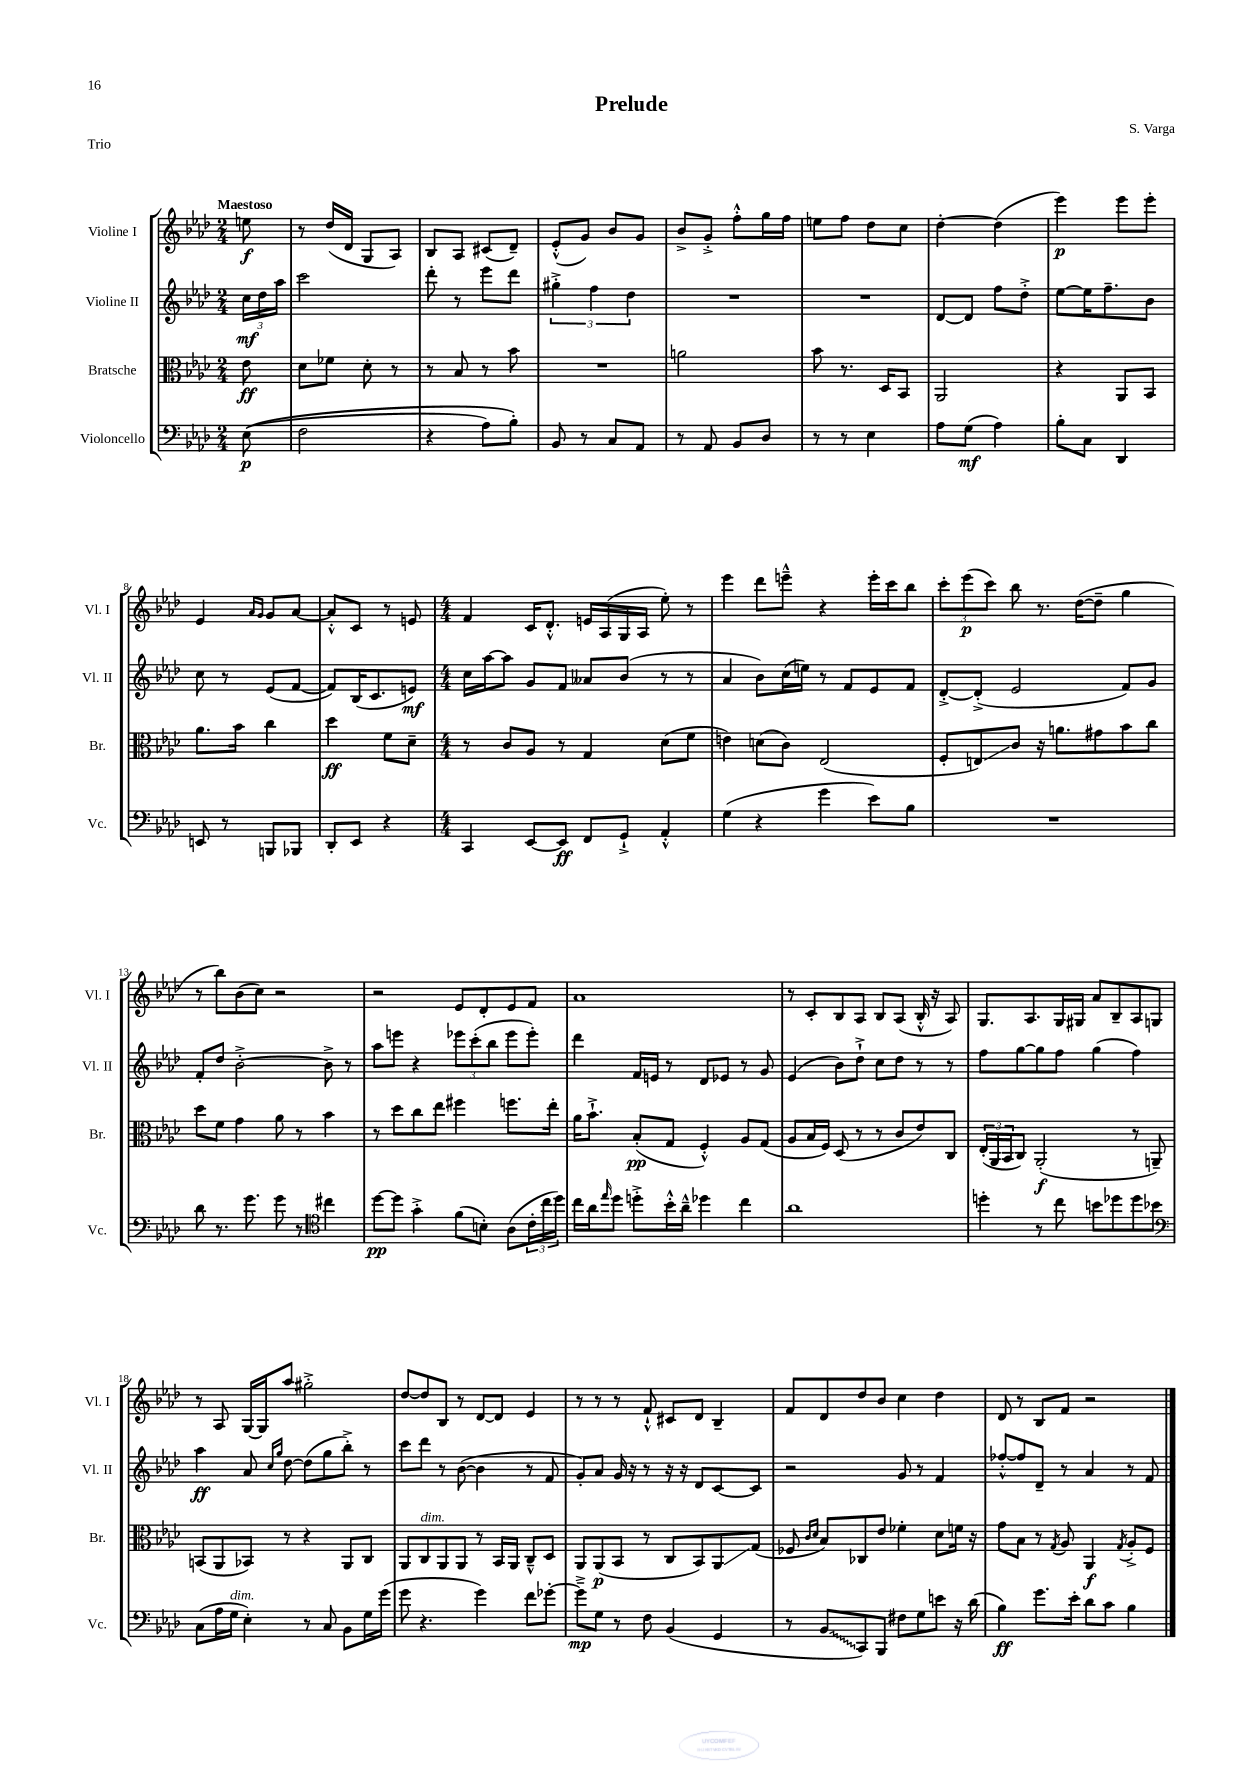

**kern	**kern	**kern	**kern
*staff4	*staff3	*staff2	*staff1
*clefF4	*clefC3	*clefG2	*clefG2
*k[b-e-a-d-]	*k[b-e-a-d-]	*k[b-e-a-d-]	*k[b-e-a-d-]
*M2/4	*M2/4	*M2/4	*M2/4
&((8E-	8e-	24cc	8ee
.	.	24dd-	.
.	.	24aa-	.
=	=	=	=
2F	8d-	2ccc	8r
.	8f-	.	(16dd-
.	.	.	16d-
.	8d-'	.	8G
.	8r	.	8A-)
=	=	=	=
4r	8r	8ddd-'	8B-
.	8B-	8r	8A-
8A-)	8r	8eee-	(8c#
8B-'&)	8b-	8ddd-	8d-~)
=	=	=	=
8BB-	2r	6gg#'^	(8e-'^^
8r	.	.	8g)
.	.	6ff	.
8C	.	.	8b-
.	.	6dd-	.
8AA-	.	.	8g
=	=	=	=
8r	2a	2r	8b-^
8AA-	.	.	8g'^
8BB-	.	.	8ff'^^
8D-	.	.	16gg
.	.	.	16ff
=	=	=	=
8r	8b-	2r	8ee
8r	8.r	.	8ff
4E-	.	.	8dd-
.	16D-	.	.
.	8BB-	.	8cc
=	=	=	=
8A-	2AA-	[8d-	[4dd-'
(8G	.	8d-]	.
4A-)	.	8ff	(4dd-]
.	.	8dd-'^	.
=	=	=	=
8B-'	4r	[8ee-	4eee-)
8C	.	16ee-]	.
.	.	8.ff~	.
4DD-	8AA-	.	8eee-
.	8BB-	8b-	8eee-'
=	=	=	=
8EE	8.a-	8cc	4e-
8r	.	8r	.
.	16b-	.	.
.	.	.	16qqa-
.	.	.	16qqg
8BBB	4cc	(8e-	8g
8BBB-	.	[8f	[8a-
=	=	=	=
8DD-'	4dd-	8f])	8a-'^^]
8EE-	.	(16B-	8c
.	.	8.c	.
4r	8f	.	8r
.	8d-~	8e)	8e
=	=	=	=
*M4/4	*M4/4	*M4/4	*M4/4
4CC	8r	16cc	4f
.	.	[16aa-	.
.	8c	8aa-]	.
[8EE-	8A-	8g	16c
.	.	.	8.d-'^^
8EE-]	8r	8f	.
8FF	4G	8a--	16e
.	.	.	(16A-
8GG`^	.	(8b-	16G
.	.	.	16A-
4AA-'^^	(8d-	8r	8ee-')
.	8f	8r	8r
=	=	=	=
(4G	4e)	4a-	4eee-
4r	(8d	8b-)	8ddd-
.	8c)	(16cc	8eee~^^
.	.	16ee)	.
4g	(2E-	8r	4r
.	.	8f	.
8e-)	.	8e-	16eee'
.	.	.	16ccc
8B-	.	8f	8bb-
=	=	=	=
1r	8F'	[8d-'^	12ccc'
.	.	.	(12eee-
.	8E)	(8d-'^]	.
.	.	.	12ccc)
.	8c	2e-	8bb-
.	16r	.	8.r
.	8.a	.	.
.	.	.	([16dd-
.	8g#	.	8dd-~]
.	8b-	8f)	4gg
.	8cc	8g	.
=	=	=	=
8d-	8dd-	8f'	8r
8.r	8f	8dd-	8bb-)
.	4g	[2b-'^	(8b-
8.g	.	.	.
.	.	.	8cc)
8g	8a-	.	2r
8r	8r	.	.
*clefC4	*	*	*
4cc#	4b-	8b-^]	.
.	.	8r	.
=	=	=	=
[8dd-	8r	8aa-	2r
8dd-]	8dd-	8eee	.
4g'^	8cc	4r	.
.	8ee-	.	.
(8f	4ff#	12eee-	8e-
.	.	(12ccc'	.
8B')	.	.	8d-'
.	.	12bb-	.
(8A-	8.ff	8eee-	8e-
24c'	.	8eee-')	8f
24cc	.	.	.
.	16ee-'	.	.
24dd-)	.	.	.
=	=	=	=
16cc	16a-	4ddd-	1a-
16a-	8.b-`^	.	.
16qqee-	.	.	.
8dd-	.	.	.
8dd'^	(8B-'	16f	.
.	.	16e	.
16b-'^^	8G	8r	.
16a-~^^	.	.	.
4dd-	4F'^^)	8d-	.
.	.	8e-	.
4cc	8A-	8r	.
.	(8G	8g	.
=	=	=	=
1a-	8A-	(4e-	8r
.	16B-	.	8c'
.	16F)	.	.
.	(8D-	8b-)	8B-
.	8r	8dd-`^	8A-
.	8r	8cc	8B-
.	8c	8dd-	(8A-
.	8e-)	8r	16B-'^^
.	.	.	16r
.	8C	8r	8A-)
=	=	=	=
4dd'	(24E-'	8ff	8.G
.	24AA-	.	.
.	24BB-	.	.
.	8C)	[8gg	.
.	.	.	8.A-
8r	(2AA-'	8gg]	.
8cc	.	8ff	16G
.	.	.	16G#
8b	.	(4gg	8a-
8dd-	.	.	8B-~
8dd-	8r	4ff)	8A-
8b-	8AA~)	.	8G
=	=	=	=
*clefF4	*	*	*
(8C	(8BB	4aa-	8r
16A-	8AA-	.	8A-
16G	.	.	.
4E-')	8BB-)	8a-	[16G
.	.	.	16G]
.	.	16qqcc	.
.	.	16qqgg	.
.	8r	[8dd-	8aa-
8r	4r	(8dd-]	2gg#'^
8C	.	8gg	.
8BB-	8AA-	8bb-'^)	.
16G	8C	8r	.
(16g	.	.	.
=	=	=	=
8g	8AA-	8ccc	[8dd-
4.r	8C	8ddd-	8dd-]
.	8AA-	8r	8B-
.	8AA-	([8b-	8r
4g)	8r	4b-]	[8d-
.	16BB-	.	8d-]
.	16AA-	.	.
8f	8C~^^	8r	4e-
[8g-'	8D-	8f	.
=	=	=	=
8g-~^]	8AA-	8g')	8r
8G	(8AA-	8a-	8r
8r	8BB-	16g	8r
.	.	16r	.
8F	8r	8r	8f`^^
(4BB-	8C	16r	8c#
.	.	16r	.
.	8BB-)	8d-	8d-
4GG	8AA-	[8c	4B-~
.	(8G	8c]	.
=	=	=	=
8r	8F-	2r	8f
.	16qqc	.	.
.	16qqd-	.	.
8BB-	8B-)	.	8d-
8CC)	8C-	.	8dd-
8BBB-	8e-	.	8b-
8F#	4f-'	8g	4cc
8G	.	8r	.
8e	8d-	4f	4dd-
16r	16f	.	.
(16d-	16r	.	.
=	=	=	=
4B-)	8g	[8ff-'^^	8d-
.	8B-	8ff-]	8r
8.g	8r	8d-~	8B-
.	8qG	.	.
.	8A-	8r	8f
16e-'	.	.	.
8d-	4AA-	4a-	2r
8c	.	.	.
.	8qG	.	.
4B-	8A-'^	8r	.
.	8F	8f	.
==	==	==	==
*-	*-	*-	*-
